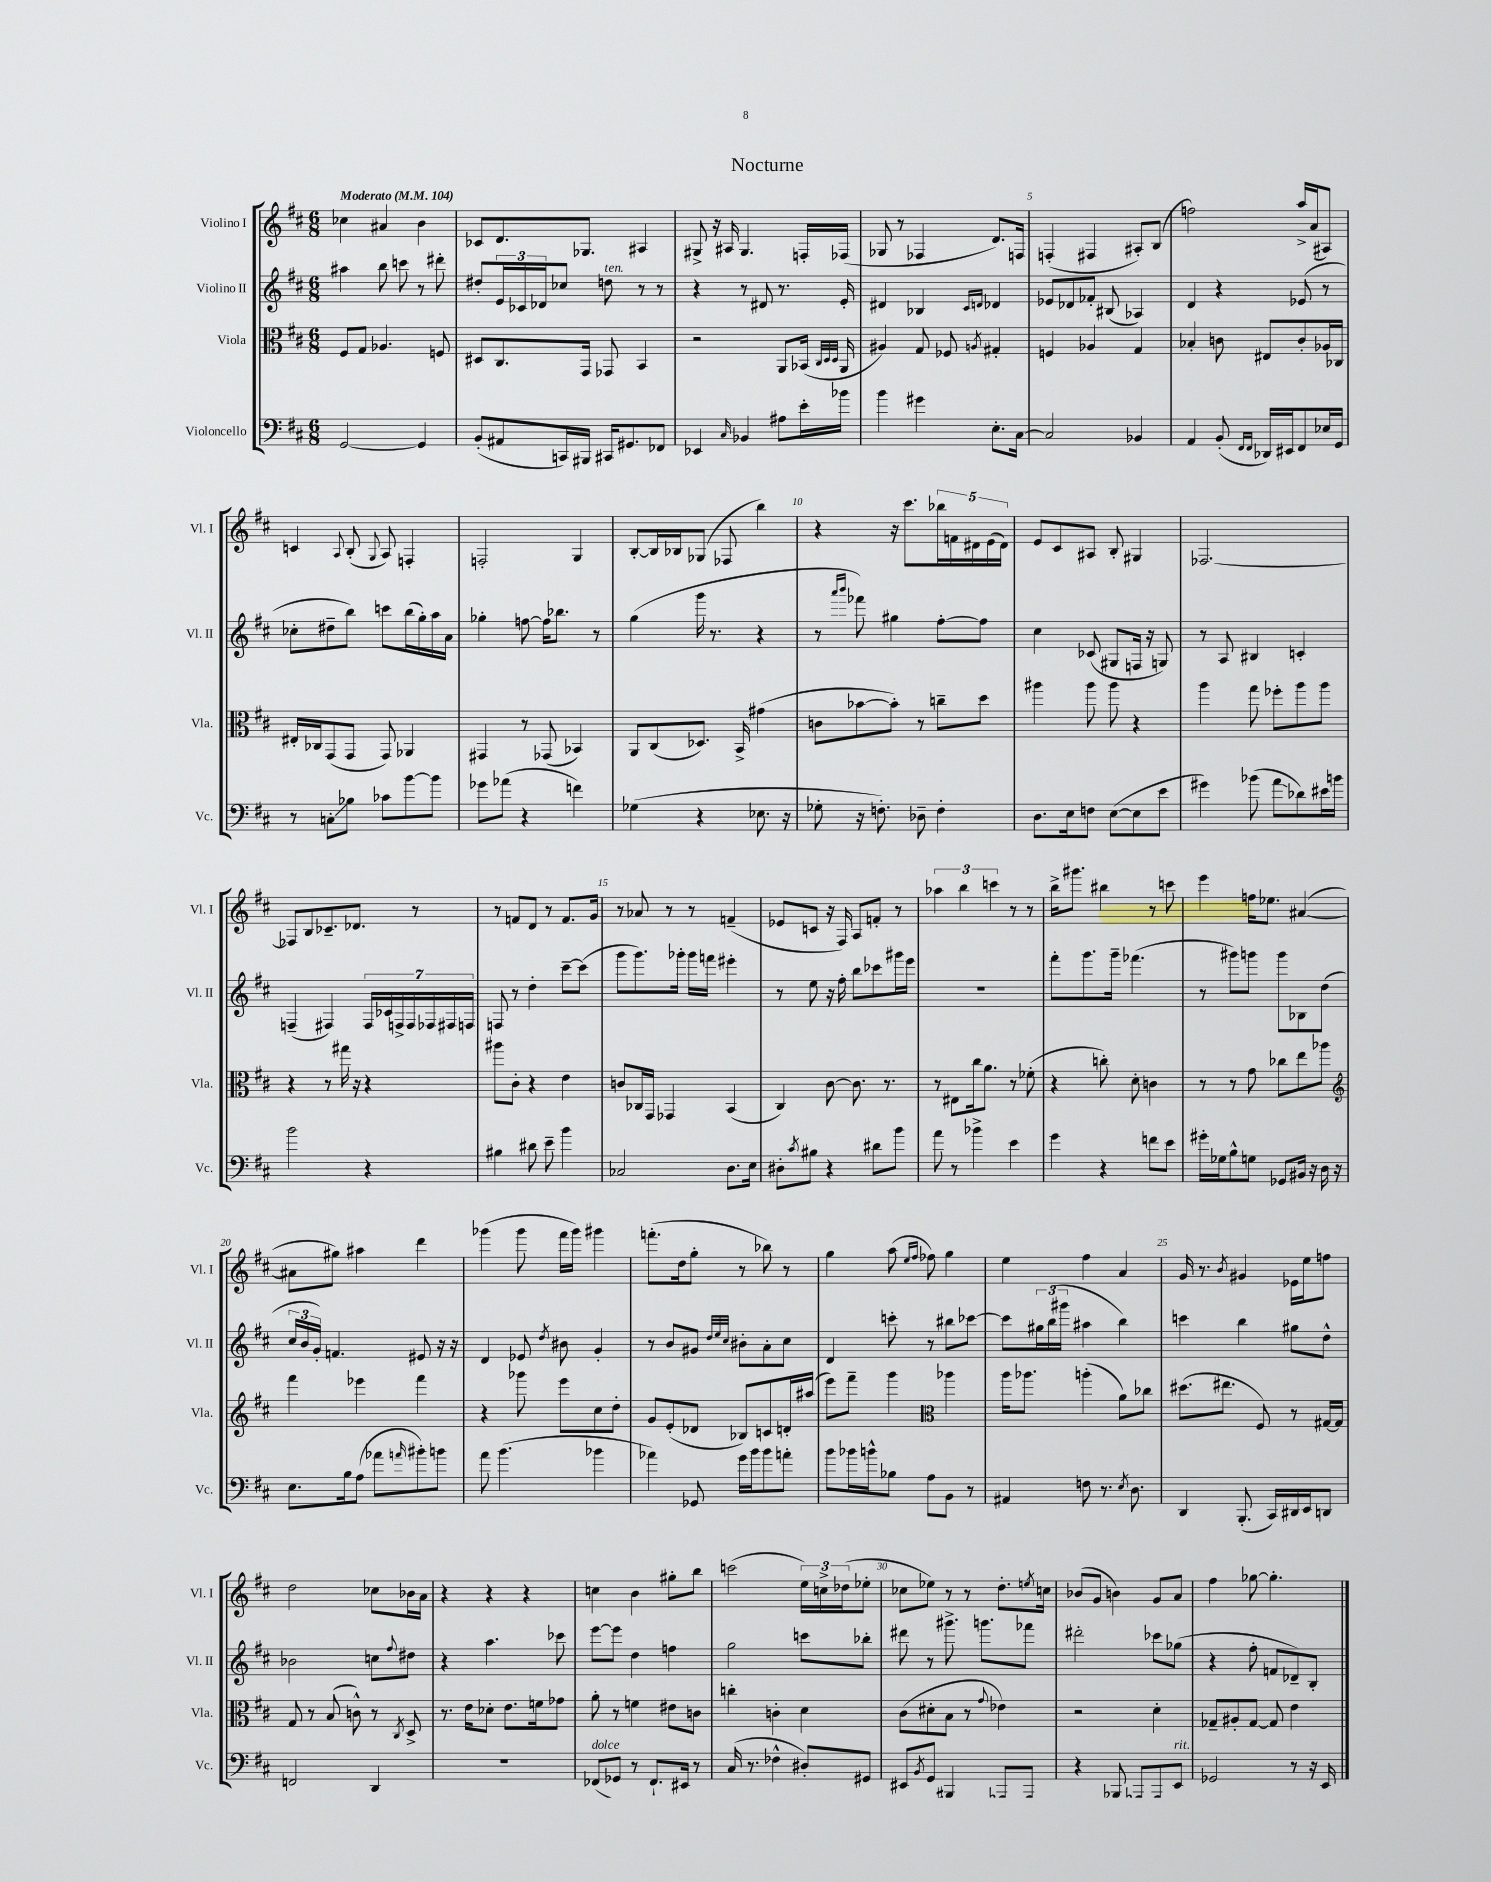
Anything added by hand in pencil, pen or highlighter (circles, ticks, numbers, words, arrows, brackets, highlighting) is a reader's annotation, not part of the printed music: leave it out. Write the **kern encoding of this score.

**kern	**kern	**kern	**kern
*staff4	*staff3	*staff2	*staff1
*clefF4	*clefC3	*clefG2	*clefG2
*k[f#c#]	*k[f#c#]	*k[f#c#]	*k[f#c#]
*M6/8	*M6/8	*M6/8	*M6/8
*MM104	*MM104	*MM104	*MM104
[2GG	8F#	4aa#	4cc-
.	8G	.	.
.	4.A-	8bb	4a#
.	.	8ccc	.
4GG]	.	8r	4b
.	8F	8ddd#'	.
=	=	=	=
(8BB'	8D#	8dd#'	8c-
8AA#	8.C#	24e	8.d
.	.	24c-	.
.	.	24d-	.
16CC)	.	8cc-	.
16BBB#	16GG	.	8.G-
16CC#	8GG-	8dd	.
8.GG#	.	.	.
.	4BB	8r	4A#
8FF-	.	8r	.
=	=	=	=
4EE-	2r	4r	8G#^
.	.	.	16r
.	.	.	16A#
16qqC#	.	.	.
4BB-	.	8r	4.G#
.	.	8d#	.
8A#	8AA	8.r	.
16e'	(16BB-	.	16F'
.	32qqC#	.	.
.	32qqD	.	.
.	32qqD	.	.
16b-	16AA	16e'	(16F-
=	=	=	=
4b	4A#)	4d#	8G-
.	.	.	8r
4g#	8G	4B-	4F-
.	8F-	.	.
.	.	16qqc#	.
.	8qA	16qqd	.
8.E'	4G#'	4d-	8.d)
[16C#	.	.	16F
=	=	=	=
2C#]	4F	8e-	(4F'
.	.	8d-	.
.	4A-	8f-'	4F#
.	.	(8B#	.
4BB-	4G	4A-)	8A#')
.	.	.	(8B
=	=	=	=
4AA	4B-'	4d	2ff)
(8BB'	8c	4r	.
16qqFF#	.	.	.
16qqFF#	.	.	.
16DD-)	8E#	.	.
16EE#	.	.	.
8FF#	8c'	(8e-	16aa^
.	.	.	(16a
16E-	16A-	8r	8A#)
16GG	16C-	.	.
=	=	=	=
8r	16E#'	8cc-'	4c
.	16C-	.	.
8C'	(8GG	8dd#~	.
.	.	.	8qqA
8B-	8GG	8bb)	(8B'
.	.	.	8qqG
8c-	8GG)	8ccc	8A)
[8b	4AA-	(16bb	4F'
.	.	16gg')	.
8b]	.	16aa	.
.	.	16a	.
=	=	=	=
8g-	4GG#	4gg-'	2F'
(8a-	.	.	.
4r	8r	[8ff	.
.	(8GG-	16ff]	.
.	.	8.bb-	.
4f)	4BB-)	.	4G
.	.	8r	.
=	=	=	=
(4G-	8AA	(4gg	[8B'
.	(8C#	.	16B]
.	.	.	16B-
4r	8.D-)	16ggg	(8G-
.	.	8.r	.
.	.	.	8F-
.	16BB^	.	.
8.E-	(4g#	4r	4bb)
16r	.	.	.
=	=	=	=
8G-'	8c	8r	4r
.	.	16qqaaa	.
.	.	16qqbbb	.
16r	[8b-	8fff-)	.
8.F')	.	.	.
.	8b-'])	4gg#	16r
.	.	.	8.ccc#
8D-~	8r	.	.
4F'	8cc~	[8ff#'	20bb-
.	.	.	20f
.	.	.	20d#
.	8dd	8ff#]	.
.	.	.	(20e
.	.	.	20d#)
=	=	=	=
8.D	4aa#	4cc#	8e
.	.	.	8c#
16E	.	.	.
8F	8aa#	(8c-	8A#
([8E	8aa#	8G#	8B'
8E]	4r	16F	4G#
.	.	16r	.
8e	.	8G)	.
=	=	=	=
4g#)	4aa	8r	[2.F-
.	.	8A	.
(8b-	8gg	4B#	.
8a	8ff-'	.	.
8d-)	8aa	4c'	.
16e#	8aa	.	.
16b	.	.	.
=	=	=	=
2b	4r	(4F~	8F-]
.	.	.	8B
.	8r	4F#)	8.c-~
.	16gg#	.	.
.	16r	.	8.d-
4r	4r	28F#	.
.	.	28c-	.
.	.	28F^	.
.	.	28F	.
.	.	.	8r
.	.	28F-	.
.	.	28F#	.
.	.	28F	.
=	=	=	=
4B#	8aa#	8F	8r
.	8c#'	8r	8f
8d#	4r	4dd'	8d
8e~	.	.	8r
4b	4e	[8ccc#~	8.f
.	.	(8ccc#]	.
.	.	.	16g
=	=	=	=
2C-	8c	8ggg	8r
.	16C-	8.ggg)	8a-
.	16GG	.	.
.	4GG-	.	8r
.	.	16ggg-'	.
.	.	16ggg-	8r
.	.	16fff	.
8.D	(4BB	4eee#'	(4f~
16E	.	.	.
=	=	=	=
8D#'	4C#)	8r	8e-
8qc#	.	.	.
8B#	.	8ee	8c
4r	[8c#	16r	16r
.	.	16ff#'	16F#)
.	8.c#]	8bb	8A
8d#	.	8ccc-	8f'
.	8.r	.	.
8b	.	16ggg#	8r
.	.	16eee	.
=	=	=	=
8a	8r	2.r	6aa-
8r	8E#	.	.
.	.	.	6bb
4b-^	16cc#	.	.
.	8.a	.	.
.	.	.	6ccc
4e	8r	.	8r
.	(8f-'	.	8r
=	=	=	=
4g	4r	8fff#'	16bb^
.	.	.	8.ggg#
.	.	8.ggg	.
4r	8cc')	.	4bb#
.	.	16ggg~	.
.	8d'	(4.fff-	.
8f	4c	.	8r
8e	.	.	8ccc
=	=	=	=
16g#'	8r	8r	4eee
16G-	.	.	.
8B^^	8r	8ggg#)	.
8G	8g	8ggg	16ff
.	.	.	8.ee-
8GG-	8cc-	8ggg	.
16BB#	8ee	8B-	([4a#
16r	.	.	.
16D	8aa-	(8dd	.
16r	.	.	.
=	=	=	=
*	*clefG2	*	*
8.E	4fff#	24cc#	8a#]
.	.	24b	.
.	.	24g')	.
.	.	4.f	8gg#)
16B	.	.	.
(8A	4eee-	.	4aa#
8a-	.	.	.
16qqa	.	.	.
8b#')	4fff#	8e#	4ddd
8b	.	16r	.
.	.	16r	.
=	=	=	=
8a	4r	4d	(4ggg-
(4.b	.	.	.
.	8ggg-	8e-	8ggg-
.	.	8qdd	.
.	8eee	8b#	16fff#
.	.	.	16ggg-)
4b-	8cc#	4g'	4ggg#
.	8dd'	.	.
=	=	=	=
4a-)	8g	8r	(8.fff'
.	(8e'	8b	.
.	.	.	16dd
8GG-	8d-	8g#	8gg'
.	.	32qqdd	.
.	.	32qqee	.
.	.	32qqcc#	.
16g	8B-)	8b#'	8r
16b	.	.	.
8b	8c	8a'	8bb-)
8a'	16d'	8cc#	8r
.	(16aa#	.	.
=	=	=	=
8b	8eee)	4d	4gg
16b-	8fff#~	.	.
16b^^	.	.	.
8B-	4ggg	8ccc'	(8aa
.	.	.	16qqee
.	.	.	16qqff#
8A	.	8r	8ff-)
*	*clefC3	*	*
8BB	4aa-	8bb#	4gg
8r	.	[8ccc-	.
=	=	=	=
4AA#	16aa	8ccc-]	4ee
.	8.aa-	.	.
.	.	24gg#	.
.	.	(24bb	.
.	.	24ggg#	.
8F	(4aa'	4aa#	4ff#
8.r	.	.	.
.	8a)	4bb)	4a
8qE	.	.	.
8.D	.	.	.
.	8cc-	.	.
=	=	=	=
4DD	(8.dd#	4ccc	16g
.	.	.	8.r
.	8.ee#	.	.
.	.	.	8qb
(8.BBB'	.	4bb	4g#
.	8F#)	.	.
16CC#)	.	.	.
16DD#	8r	8gg#	16e-
16EE	.	.	16ee
8DD	[16G#	8dd^^	8ff
.	16G#]	.	.
=	=	=	=
2FF	8G	2b-	2dd
.	8r	.	.
.	(8B	.	.
.	8c^^)	.	.
4DD	8r	8cc	8cc-
.	8qC#	8qqff#	.
.	8D^	8dd#	16b-
.	.	.	16a
=	=	=	=
2.r	8.r	4r	4r
.	16e	.	.
.	8d-'	4.aa	4r
.	8.e	.	.
.	.	.	4r
.	16f	.	.
.	8g-	8ccc-	.
=	=	=	=
(8FF-	8a'	[8eee	4cc
8GG-	8r	8eee]	.
8r	4f	4dd	4b
8.FF-`)	.	.	.
.	8e#	4ff	8gg#'
16EE#	.	.	.
8r	8c	.	8bb
=	=	=	=
(16C#	4cc'	2gg	(2ccc
8.r	.	.	.
4F-^^	4c'	.	.
8D#')	4d	8ccc	24ee)
.	.	.	24cc^
.	.	.	(24dd-
8GG#	.	8bb-'	8ee-'
=	=	=	=
8EE#	(8c#	8ddd#	8cc-
8qBB	.	.	.
8GG	8d#'	8r	8ee-)
4BBB#	8B	8.ggg#^	8r
.	8r	.	8r
.	.	8.ggg	.
.	8qqg	.	.
(8AAA-~	4e-)	.	8.dd'
8AAA-	.	8fff-	.
.	.	.	8qee
.	.	.	16cc
=	=	=	=
4r	2r	2ddd#'	(8b-
.	.	.	8g
8BBB-	.	.	4b)
[8AAA-)	.	.	.
8AAA-]	4d'	8ccc-	8g
8EE	.	(8gg-	8a
=	=	=	=
2GG-	8G-~	4r	4ff#
.	8A#'	.	.
.	[8G-	8ff#'	[8gg-
.	8G-]	8f	4.gg-']
8r	4e	8d-~)	.
16r	.	8B'	.
16EE	.	.	.
==	==	==	==
*-	*-	*-	*-
